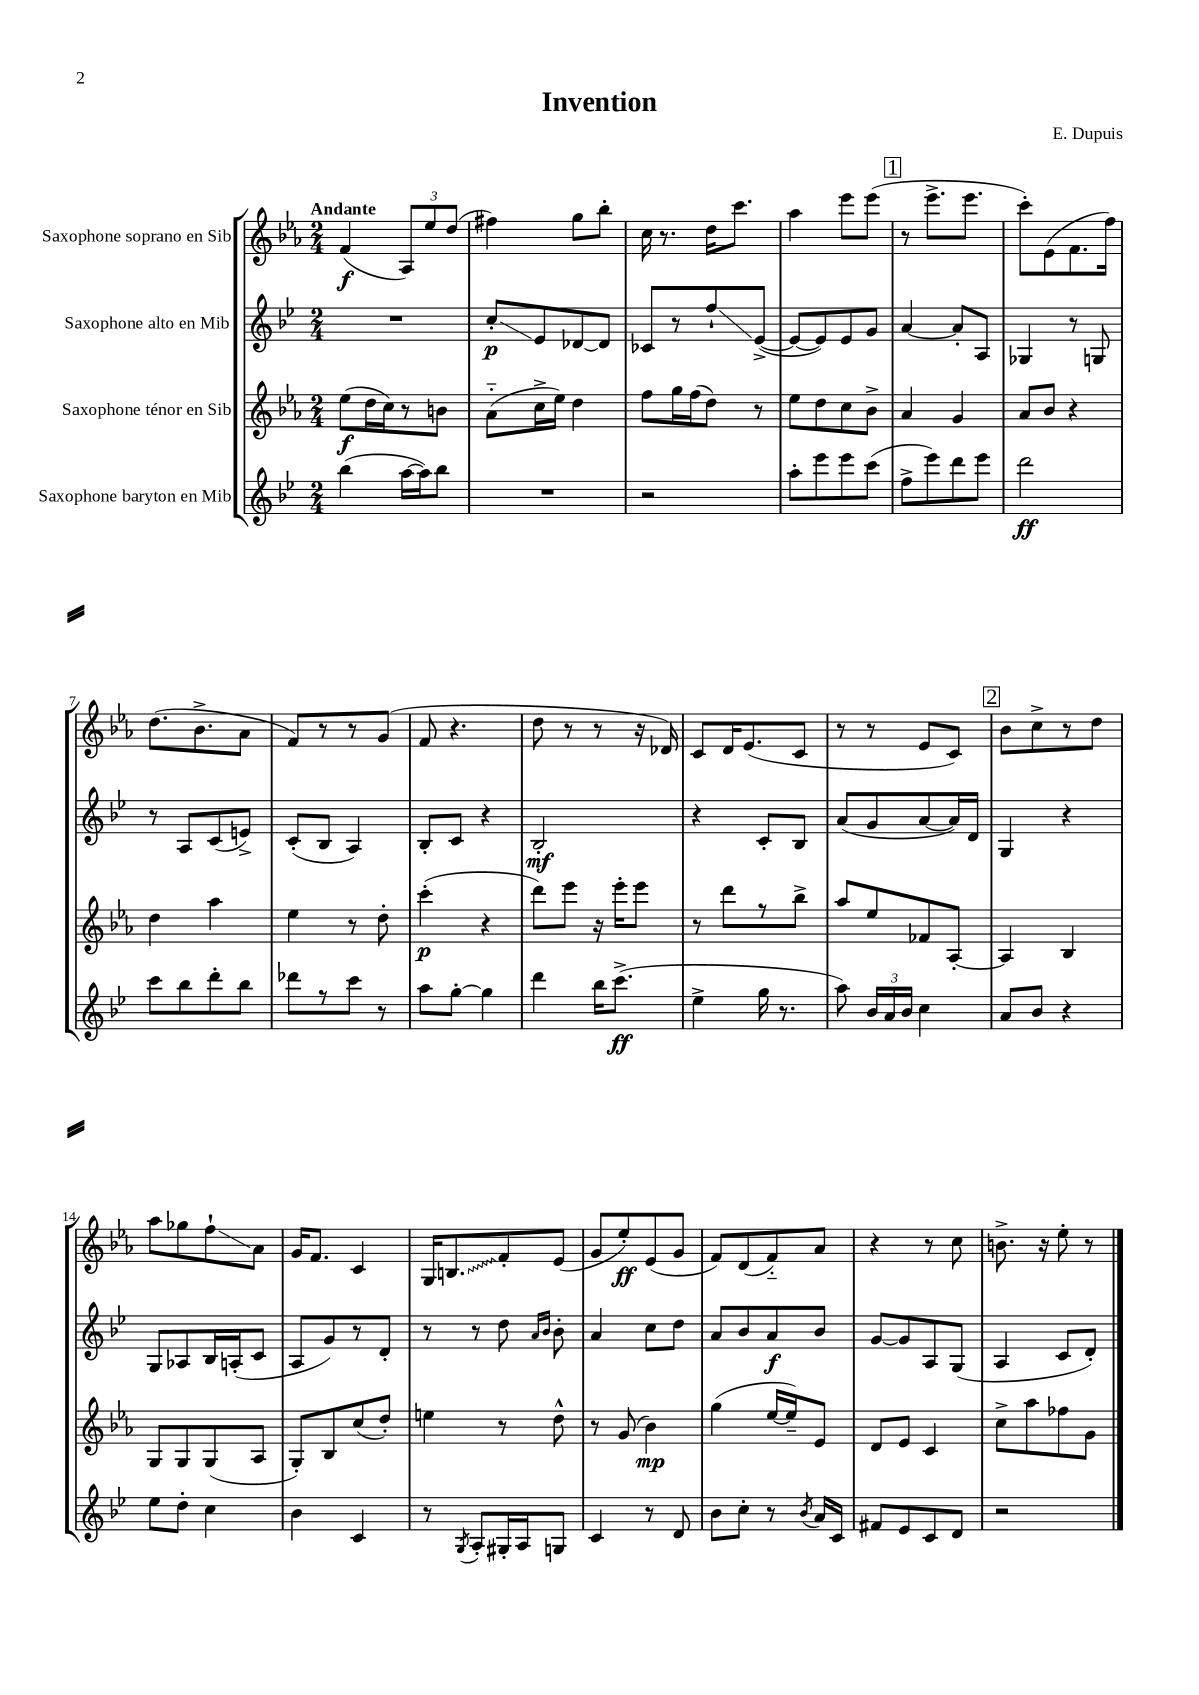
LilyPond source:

\header { title = "Invention" composer = "E. Dupuis" }
<<
\new StaffGroup <<
\new Staff = "s0" \with { instrumentName = "Saxophone soprano en Sib" } {
    \clef treble \key ees \major \numericTimeSignature \time 2/4 \tempo "Andante"
    \autoBeamOff f'4\f( \tuplet 3/2 { aes8[) ees''8 d''8]( } |
    fis''4) g''8[ bes''8]-. |
    c''16 r8. d''16[ c'''8.] |
    aes''4 ees'''8[ ees'''8]( |
    \mark \markup { \box "1" } r8 ees'''8.[-> ees'''8.] |
    c'''8[-.) ees'8( f'8. f''16]) |
    d''8.[( bes'8.-> aes'8] |
    f'8[) r8 r8 g'8]( |
    f'8 r4. |
    d''8 r8 r8 r16 des'16) |
    c'8[ d'16 ees'8.( c'8] |
    r8 r8 ees'8[ c'8]) |
    \mark \markup { \box "2" } bes'8[ c''8-> r8 d''8] |
    aes''8[ ges''8 f''8-!\glissando aes'8] |
    g'16[ f'8.] c'4 |
    g16[ \once \override Glissando.style = #'zigzag b8.\glissando f'8-. ees'8]( |
    g'8[ ees''8-.\ff) ees'8( g'8] |
    f'8[) d'8( f'8-_) aes'8] |
    r4 r8 c''8 |
    b'8.-> r16 ees''8-. r8 \bar "|." |
}
\new Staff = "s1" \with { instrumentName = "Saxophone alto en Mib" } {
    \clef treble \key bes \major \numericTimeSignature \time 2/4
    \autoBeamOff R2 |
    c''8[-.\glissando\p ees'8 des'8~ des'8] |
    ces'8[ r8 f''8-!\glissando ees'8]~->( |
    ees'8[~ ees'8) ees'8 g'8] |
    \mark \markup { \box "1" } a'4~ a'8[-. a8] |
    ges4 r8 g8 |
    r8 a8[ c'8( e'8]->) |
    c'8[-.( bes8] a4) |
    bes8[-. c'8] r4 |
    bes2-.\mf |
    r4 c'8[-. bes8] |
    a'8[( g'8 a'8~ a'16) d'16] |
    \mark \markup { \box "2" } g4 r4 |
    g8[ aes8 bes16 a16-.( c'8] |
    a8[ g'8) r8 d'8]-. |
    r8 r8 d''8 \grace { a'16[ bes'16] } bes'8-. |
    a'4 c''8[ d''8] |
    a'8[ bes'8 a'8\f bes'8] |
    g'8[~ g'8 a8 g8]( |
    a4 c'8[ d'8]-.) \bar "|." |
}
\new Staff = "s2" \with { instrumentName = "Saxophone ténor en Sib" } {
    \clef treble \key ees \major \numericTimeSignature \time 2/4
    \autoBeamOff ees''8[\f( d''16 c''16) r8 b'8] |
    aes'8[-_( c''16-> ees''16]) d''4 |
    f''8[ g''16 f''16( d''8]) r8 |
    ees''8[ d''8 c''8 bes'8]-> |
    \mark \markup { \box "1" } aes'4 g'4 |
    aes'8[ bes'8] r4 |
    d''4 aes''4 |
    ees''4 r8 d''8-. |
    c'''4-.\p( r4 |
    d'''8[) ees'''8] r16 ees'''16[-. ees'''8] |
    r8 d'''8[ r8 bes''8]-> |
    aes''8[ ees''8 fes'8 aes8]~-. |
    \mark \markup { \box "2" } aes4 bes4 |
    g8[ g8 g8( aes8] |
    g8[-.) bes8 c''8( d''8]-.) |
    e''4 r8 d''8-^ |
    r8 g'8( bes'4\mp) |
    g''4( ees''16[~ ees''16--) ees'8] |
    d'8[ ees'8] c'4 |
    c''8[-> aes''8 fes''8 g'8] \bar "|." |
}
\new Staff = "s3" \with { instrumentName = "Saxophone baryton en Mib" } {
    \clef treble \key bes \major \numericTimeSignature \time 2/4
    \autoBeamOff bes''4( a''16[~ a''16) bes''8] |
    R2 |
    r2 |
    a''8[-. ees'''8 ees'''8 c'''8]( |
    \mark \markup { \box "1" } f''8[-> ees'''8) d'''8 ees'''8] |
    d'''2\ff |
    c'''8[ bes''8 d'''8-. bes''8] |
    des'''8[ r8 c'''8] r8 |
    a''8[ g''8]~-. g''4 |
    d'''4 bes''16[ c'''8.]->\ff( |
    ees''4-> g''16 r8. |
    a''8) \tuplet 3/2 { bes'16[ a'16 bes'16] } c''4 |
    \mark \markup { \box "2" } a'8[ bes'8] r4 |
    ees''8[ d''8]-. c''4 |
    bes'4 c'4 |
    r8 \acciaccatura { g8 } a8[-. gis16-. a16 g8] |
    c'4 r8 d'8 |
    bes'8[ c''8]-. r8 \acciaccatura { bes'8 } a'16[ c'16] |
    fis'8[ ees'8 c'8 d'8] |
    r2 \bar "|." |
}
>>
>>
